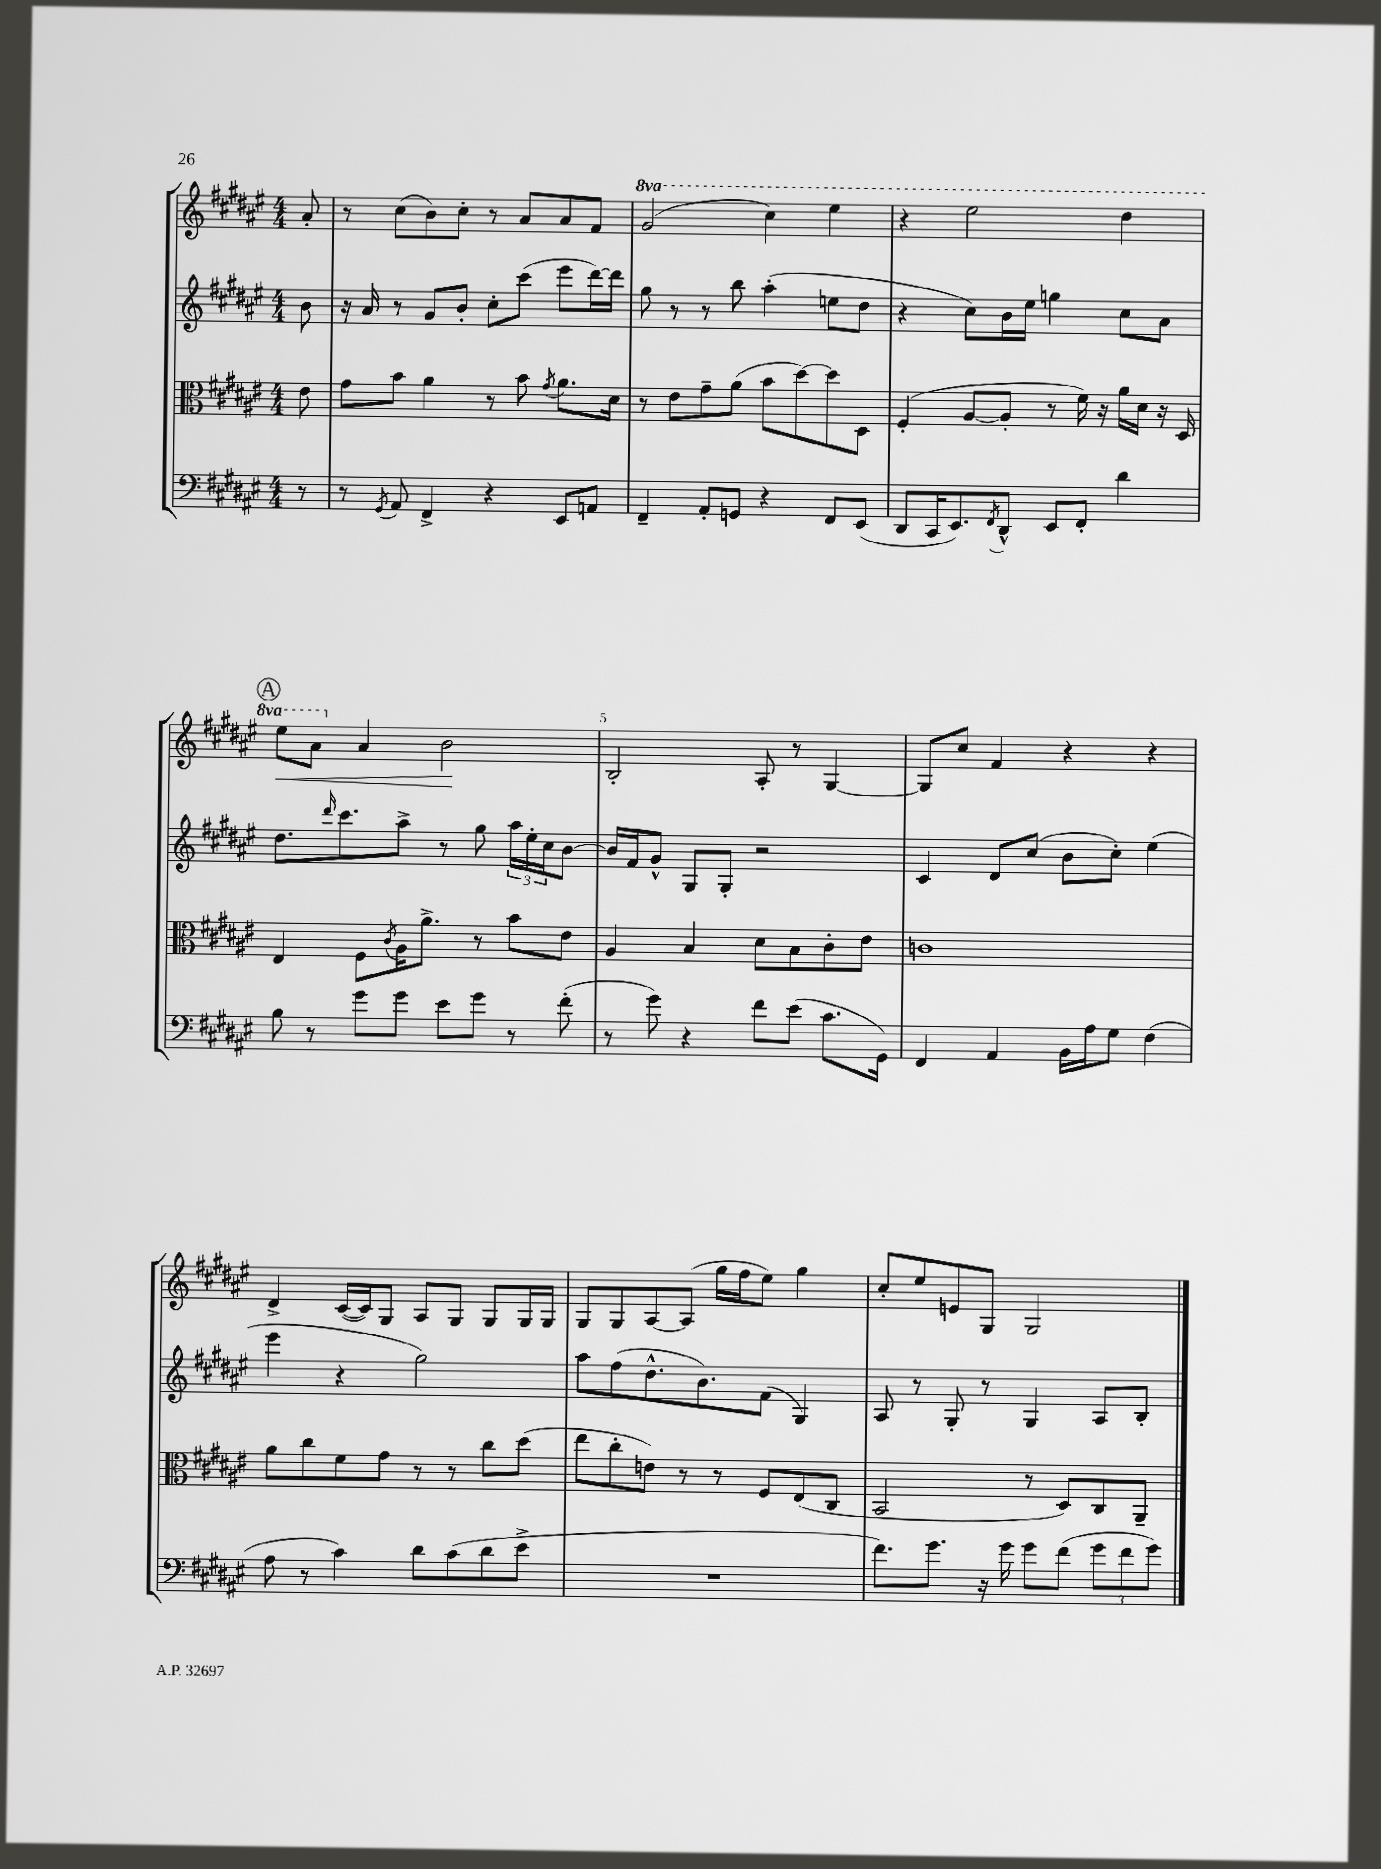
<<
\new StaffGroup <<
\new Staff = "s0" {
    \clef treble \key fis \major \numericTimeSignature \time 4/4 \set Staff.ottavationMarkups = #ottavation-simple-ordinals \partial 8
    ais'8-. |
    r8 cis''8( b'8) cis''8-. r8 ais'8 ais'8 fis'8 |
    \ottava #1 gis''2( cis'''4) eis'''4 |
    r4 eis'''2 dis'''4 |
    \mark \markup { \circle "A" } eis'''8\< ais''8 \ottava #0 ais'4 b'2\! |
    b2-. ais8-. r8 gis4~ |
    gis8 cis''8 fis'4 r4 r4 |
    dis'4-> cis'16~( cis'16) gis8 ais8 gis8 gis8 gis16 gis16 |
    gis8 gis8 ais8~ ais8( gis''16 fis''16 eis''8) gis''4 |
    cis''8-. eis''8 e'8 gis8 gis2 \bar "|." |
}
\new Staff = "s1" {
    \clef treble \key fis \major \numericTimeSignature \time 4/4 \partial 8
    b'8 |
    r16 ais'16 r8 gis'8 b'8-. cis''8-. cis'''8( eis'''8 dis'''16~) dis'''16 |
    gis''8 r8 r8 b''8 ais''4-.( e''8 dis''8 |
    r4 cis''8) b'16 eis''16 g''4 cis''8 ais'8 |
    \mark \markup { \circle "A" } dis''8. \grace { dis'''16 } cis'''8. ais''8-> r8 gis''8 \tuplet 3/2 { ais''16 eis''16-. cis''16 } b'8~ |
    b'16 fis'16 gis'8-^ gis8 gis8-. r2 |
    cis'4 dis'8 cis''8( b'8 cis''8-.) eis''4( |
    eis'''4 r4 gis''2) |
    ais''8 fis''8( dis''8.-^ b'8.) fis'8( gis4) |
    ais8 r8 gis8-. r8 gis4 ais8 b8-. \bar "|." |
}
\new Staff = "s2" {
    \clef alto \key fis \major \numericTimeSignature \time 4/4 \partial 8
    eis'8 |
    gis'8 b'8 ais'4 r8 b'8 \acciaccatura { gis'8 } ais'8. dis'16 |
    r8 eis'8 gis'8-- ais'8( b'8 dis''8~) dis''8 dis8 |
    fis4-.( ais8~ ais8-. r8 fis'16) r16 ais'16 dis'16 r16 dis16 |
    \mark \markup { \circle "A" } eis4 fis8 \acciaccatura { cis'8 } ais16 ais'8.-> r8 b'8 eis'8 |
    ais4 b4 dis'8 b8 cis'8-. eis'8 |
    c'1 |
    ais'8 cis''8 fis'8 gis'8 r8 r8 cis''8 dis''8( |
    eis''8 cis''8-. e'8) r8 r8 fis8 eis8( cis8 |
    b,2 r8 dis8) cis8 ais,8-- \bar "|." |
}
\new Staff = "s3" {
    \clef bass \key fis \major \numericTimeSignature \time 4/4 \partial 8
    r8 |
    r8 \acciaccatura { gis,8 } ais,8 fis,4-> r4 eis,8 a,8 |
    fis,4-- ais,8-. g,8 r4 fis,8 eis,8( |
    dis,8 cis,16 eis,8.) \acciaccatura { fis,8 } dis,8-^ eis,8 fis,8-. dis'4 |
    \mark \markup { \circle "A" } b8 r8 gis'8 gis'8 eis'8 gis'8 r8 fis'8-.( |
    r8 gis'8) r4 fis'8 eis'8( cis'8. gis,16) |
    fis,4 ais,4 b,16 ais16 gis8 fis4( |
    ais8 r8 cis'4) dis'8 cis'8( dis'8 eis'8-> |
    R1 |
    fis'8.) gis'8. r16 gis'16 gis'8 fis'8( \tuplet 3/2 { gis'8 fis'8 gis'8) } \bar "|." |
}
>>
>>
\layout { \context { \Score \override BarNumber.break-visibility = ##(#f #t #t) barNumberVisibility = #(every-nth-bar-number-visible 5) } }
